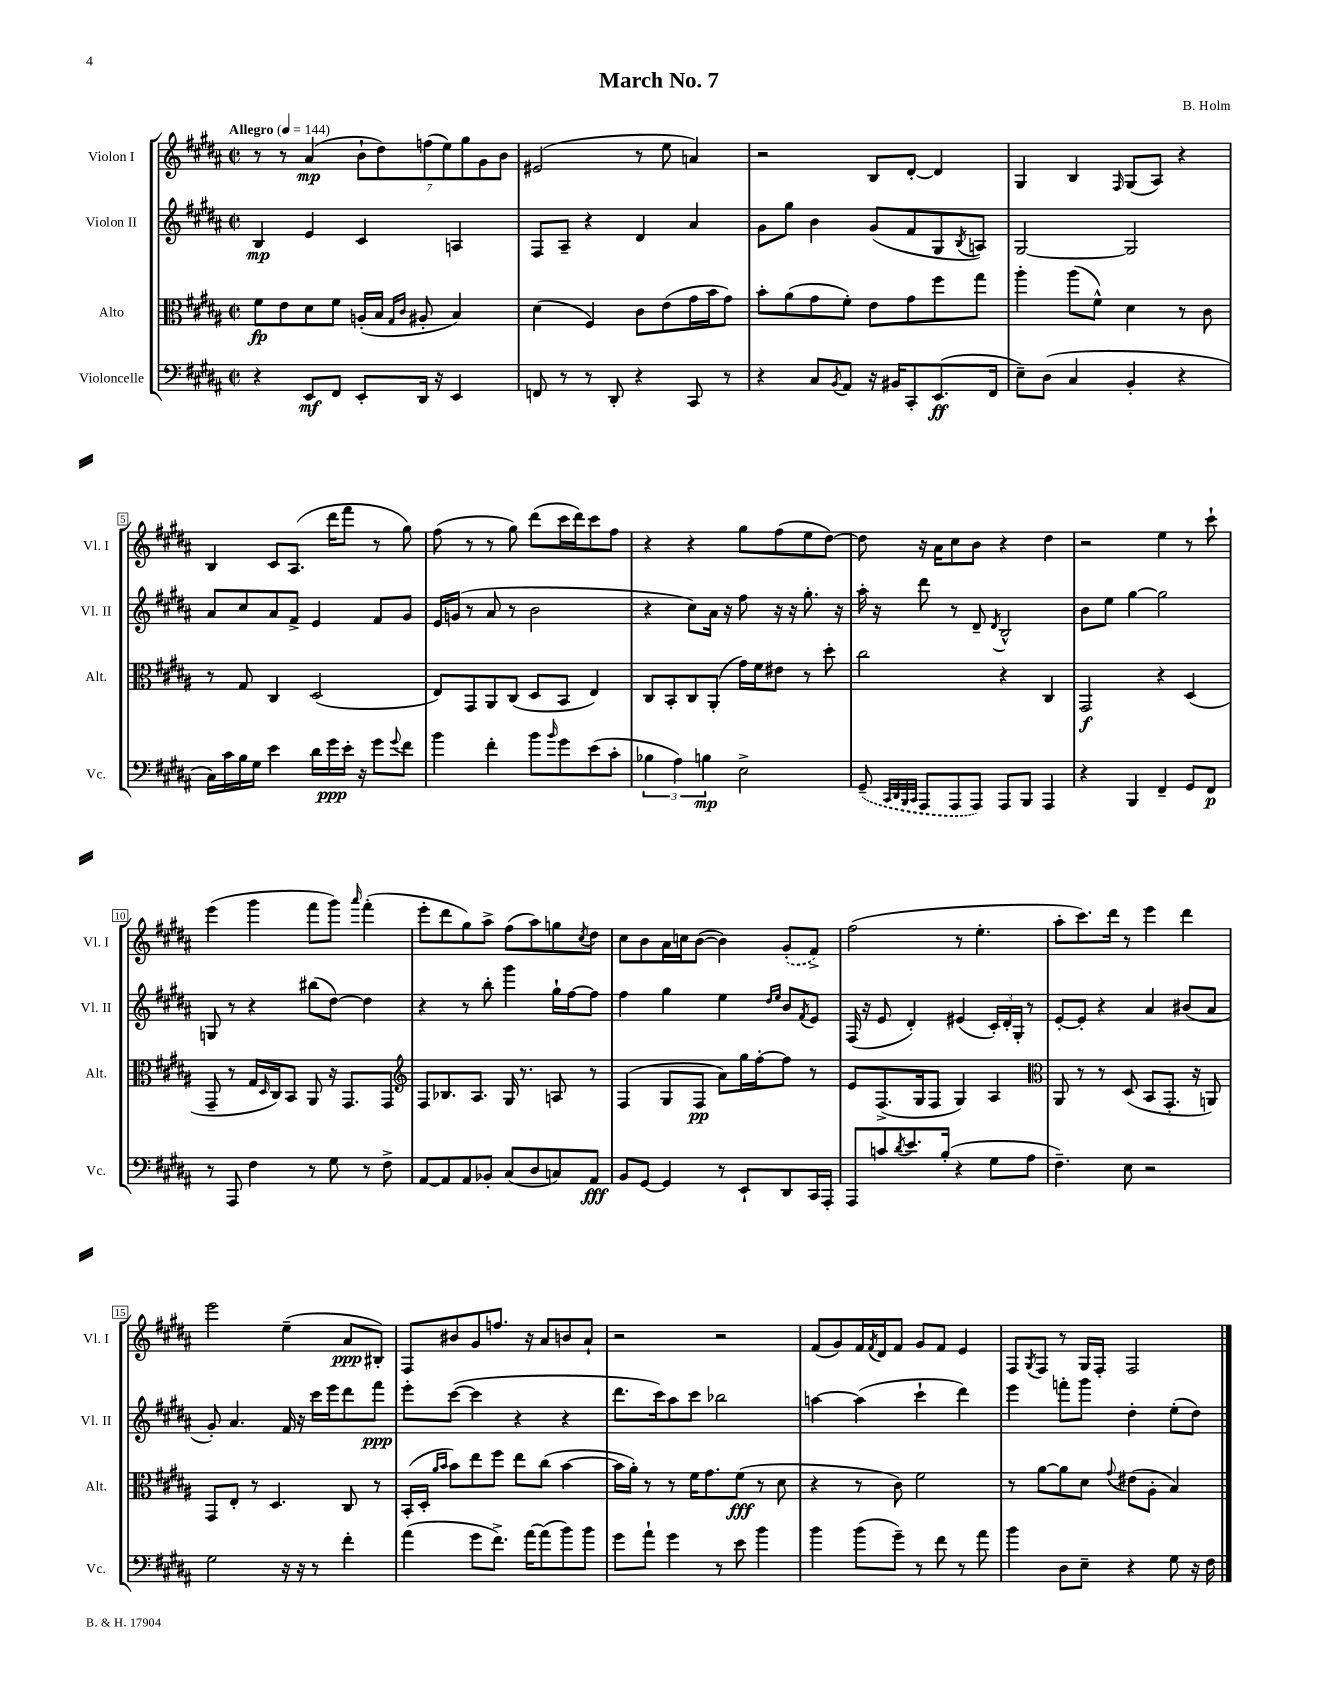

**kern	**kern	**kern	**kern
*staff4	*staff3	*staff2	*staff1
*clefF4	*clefC3	*clefG2	*clefG2
*k[f#c#g#d#a#]	*k[f#c#g#d#a#]	*k[f#c#g#d#a#]	*k[f#c#g#d#a#]
*M2/2	*M2/2	*M2/2	*M2/2
*met(c|)	*met(c|)	*met(c|)	*met(c|)
*MM144	*MM144	*MM144	*MM144
4r	8f#\L	4B/	8r
.	8e\	.	8r
8EE/L	8d#\	4e/	(4a#/
8FF#/J	8f#\J	.	.
8EE'/L	(16A'/LL	4c#/	14b`\L
.	16B/JJ	.	.
.	.	.	14dd#\)
.	16qqG#/LL	.	.
.	16qqc#/JJ	.	.
16DD#/Jk	8A#'/	.	.
.	.	.	(14ff\
16r	.	.	.
.	.	.	14ee\)
4EE/	4B/)	4A/	.
.	.	.	14gg#\
.	.	.	14g#\
.	.	.	14b\J
=	=	=	=
8FF/	(4d#\	8F#/L	(2e#/
8r	.	8A#~/J	.
8r	4F#/)	4r	.
8DD#'/	.	.	.
4r	8c#\L	4d#/	8r
.	(8e\	.	8ee\
8CC#/	16g#\L	4a#/	4a/)
.	16b\J	.	.
8r	8g#\J)	.	.
=	=	=	=
4r	8b'\L	8g#\L	2r
.	(8a#\	8gg#\J	.
8C#/L	8g#\	4b\	.
8qBB/	.	.	.
8AA#/J	8f#'\J)	.	.
16r	8e\L	(8g#/L	8B/L
16BB#/LK	.	.	.
8CC#'/	8g#\	8f#/	[8d#'/J
(8.EE/	8ff#\	8G#/	4d#/]
.	.	8qB/	.
.	8gg#\J	8A/J)	.
16FF#/Jk	.	.	.
=	=	=	=
8E~\L)	4aa#'\	[2G#/	4G#/
(8D#\J	.	.	.
4C#/	(8aa#\L	.	4B/
.	8f#^^\J)	.	.
.	.	.	16qqF#/
4BB'/	4d#\	2G#/]	(8G#/L
.	.	.	8A#/J)
4r	8r	.	4r
.	8c#\	.	.
=	=	=	=
16C#\LL)	8r	8a#/L	4B/
16c#\	.	.	.
16B\	8G#/	8cc#/	.
16G#\JJ	.	.	.
4e\	4C#/	8a#/	8c#/L
.	.	8f#^/J	(8.A#/J
16d#\LL	(2D#/	4e/	.
16g#\	.	.	16ddd#\LK
16e'\JJ	.	.	8fff#\J
16r	.	.	.
8g#\L	.	8f#/L	8r
8qqg#/	.	.	.
8f#\J	.	8g#/J	8gg#\)
=	=	=	=
4b\	8E/L)	16e/LL	(8ff#\
.	.	(16g/JJ	.
.	8GG#/	8r	8r
4f#'\	8AA#/	8a#/	8r
.	(8C#/J	8r	8gg#\)
8b\L	8D#/L	2b\	(8ddd#\L
16qqb/	.	.	.
8g#\	8BB/J	.	16ccc#\L
.	.	.	16ddd#\J)
(8e\	4E/)	.	8ccc#\
8c#'\J	.	.	8ff#\J
=	=	=	=
6B-\	8C#/L	4r	4r
.	8BB'/	.	.
6A#\)	.	.	.
.	8C#/	8cc#\L)	4r
6B\	.	.	.
.	(8AA#'/J	16a#\Jk	.
.	.	16r	.
2E^\	16g#\LL)	8ff#\	8gg#\L
.	16f#\J	.	.
.	8e#\J	16r	(8ff#\
.	.	16r	.
.	8r	8.gg#'\	8ee\
.	8dd#'\	.	[8dd#\J)
.	.	16r	.
=	=	=	=
(8GG#~/	2cc#\	16aa#'\	8dd#\]
.	.	16r	.
32qqCC#/LLL	.	.	.
32qqDD#/	.	.	.
32qqBBB/	.	.	.
32qqCC#/JJJ	.	.	.
8AAA#/L	.	8ddd#\	16r
.	.	.	16a#\LK
8AAA#/	.	8r	8cc#\
8AAA#/J)	.	8d#~/	8b\J
.	.	8qd#/	.
8AAA#/L	4r	2B^^/	4r
8BBB/J	.	.	.
4AAA#/	4C#/	.	4dd#\
=	=	=	=
4r	2GG#/	8b\L	2r
.	.	8ee\J	.
4BBB/	.	[4gg#\	.
4FF#~/	4r	2gg#\]	4ee\
8GG#/L	(4D#/	.	8r
8FF#/J	.	.	8ccc#`\
=	=	=	=
8r	8GG#~/	8G/	(4eee\
8AAA#/	8r	8r	.
4F#\	16G#/LL	4r	4ggg#\
.	16qqD#/	.	.
.	16C#/J)	.	.
.	8BB/J	.	.
8r	8AA#/	(8bb#\L	8fff#\L
8G#\	16r	[8dd#\J)	8ggg#\J)
.	8.GG#/L	.	.
.	.	.	16qqaaa#/
8r	.	4dd#\]	(4fff#'\
8F#^\	8GG#/J	.	.
=	=	=	=
*	*clefG2	*	*
[8AA#/L	8F#/L	4r	8eee'\L
8AA#/]	8.B-/	.	8ddd#\
8AA#/	.	8r	8gg#\)
.	8.A#/J	.	.
8BB-'/J	.	8bb'\	8aa#^\J
(8C#/L	16G#/	4ggg#\	(8ff#\L
.	8.r	.	.
8D#/	.	.	8aa#\)
8C/)	8A/	16gg#`\LL	8gg\
.	.	[16ff#\J	.
.	.	.	8qcc#/
8AA#/J	8r	8ff#\]J	8dd#\J
=	=	=	=
8BB/L	(4F#/	4ff#\	8cc#\L
[8GG#/J	.	.	8b\
4GG#/]	8G#/L	4gg#\	16a#\L
.	.	.	16cc\J
.	8F#/J	.	([8b\J
8r	8a#\L)	4ee\	4b\])
8EE`/L	16gg#\L	.	.
.	[16ff#'\J	.	.
.	.	16qqdd#/LL	.
.	.	16qqee/JJ	.
8DD#/	8ff#\]J	8b/L	(8g#'/L
.	.	8qf#/	.
16CC#/L	8r	8e/J	8f#^/J)
16AAA#'/JJ	.	.	.
=	=	=	=
8AAA#/L	8e/L	(16F#/	(2ff#\
.	.	16r	.
8c/	(8.F#^/	8e/	.
8qd#/	.	.	.
8.e/	.	4d#'/)	.
.	16G#/k	.	.
.	8F#/J	.	.
(16B'/Jk	.	.	.
4r	4G#/)	(4e#/	8r
.	.	.	4.ee'\
8G#\L	4A#/	24c#'/LL)	.
.	.	24d#'/	.
.	.	24G#'/JJ	.
8A#\J	.	8r	.
=	=	=	=
*	*clefC3	*	*
4.F#~\)	8AA#/	[8e'/L	8aa#'\L
.	8r	8e'/]J	8.ccc#\)
.	8r	4r	.
.	.	.	16ddd#\Jk
8E\	(8D#/	.	8r
2r	8BB/L	4a#/	4eee\
.	8.GG#'/J	.	.
.	.	(8b#/L	4ddd#\
.	16r	.	.
.	8AA/)	8a#/J	.
=	=	=	=
2G#\	8GG#/L	8g#'/)	2eee\
.	8E'/J	4.a#/	.
.	8r	.	.
.	4.D#/	.	.
16r	.	16f#/	(4ee~\
16r	.	16r	.
8r	.	16ccc#\LL	.
.	.	16eee\J	.
4f#'\	8C#/	8ddd#\	8a#/L
.	8r	8fff#\J	8B#'/J)
=	=	=	=
(4a#\	(16BB'/LL	8eee'\L	8F#/L
.	16D#'/JJ	.	.
.	16qqa#/LL	.	.
.	16qqb/JJ	.	.
.	8b\L)	([8ccc#\J	8b#/
8g#\L	8ee\	4ccc#\]	8g#/
8.f#^\J)	8ff#\J	.	8.ff/J
.	8ee\L	4r	.
[16a#\LK	.	.	16r
(8a#\]	(8cc#\J	.	8a#/L
8b\)	[4b\	4r	8b/
8b\J	.	.	8a#`/J
=	=	=	=
8g#\L	16b\]LL	8.ddd#\L	2r
.	16a#'\JJ)	.	.
8a#`\J	8r	.	.
.	.	16ccc#\k)	.
4g#\	8r	8aa#\	.
.	16f#\LK	8ccc#\J	.
.	8.g#\	.	.
8r	.	2bb-\	2r
8e\	(8f#\J	.	.
4b\	8r	.	.
.	8d#\	.	.
=	=	=	=
4b\	4r	[4aa\	(8f#/L
.	.	.	8g#/)
(8b\L	8r	(4aa\]	16f#/L
.	.	.	8qf#/
.	.	.	16d#/J
8g#~\J)	8c#\)	.	8f#/J
8r	2f#\	4ccc#`\	8g#/L
8f#\	.	.	8f#/J
8r	.	4ddd#\)	4e/
8a#\	.	.	.
=	=	=	=
4b\	8r	4eee\	8F#/L
.	.	.	8qG#/
.	[8a#\L	.	8F#/J
8D#\L	8a#\]	8fff'\L	8r
8E~\J	8d#\J	8ggg#\J	16G#/LL
.	.	.	16F#'/JJ
.	8qqg#/	.	.
4r	(8e#\L	4dd#'\	2F#/
.	8A#'\J	.	.
8G#\	4B/)	(8ee'\L	.
16r	.	8dd#\J)	.
16F#\	.	.	.
==	==	==	==
*-	*-	*-	*-
